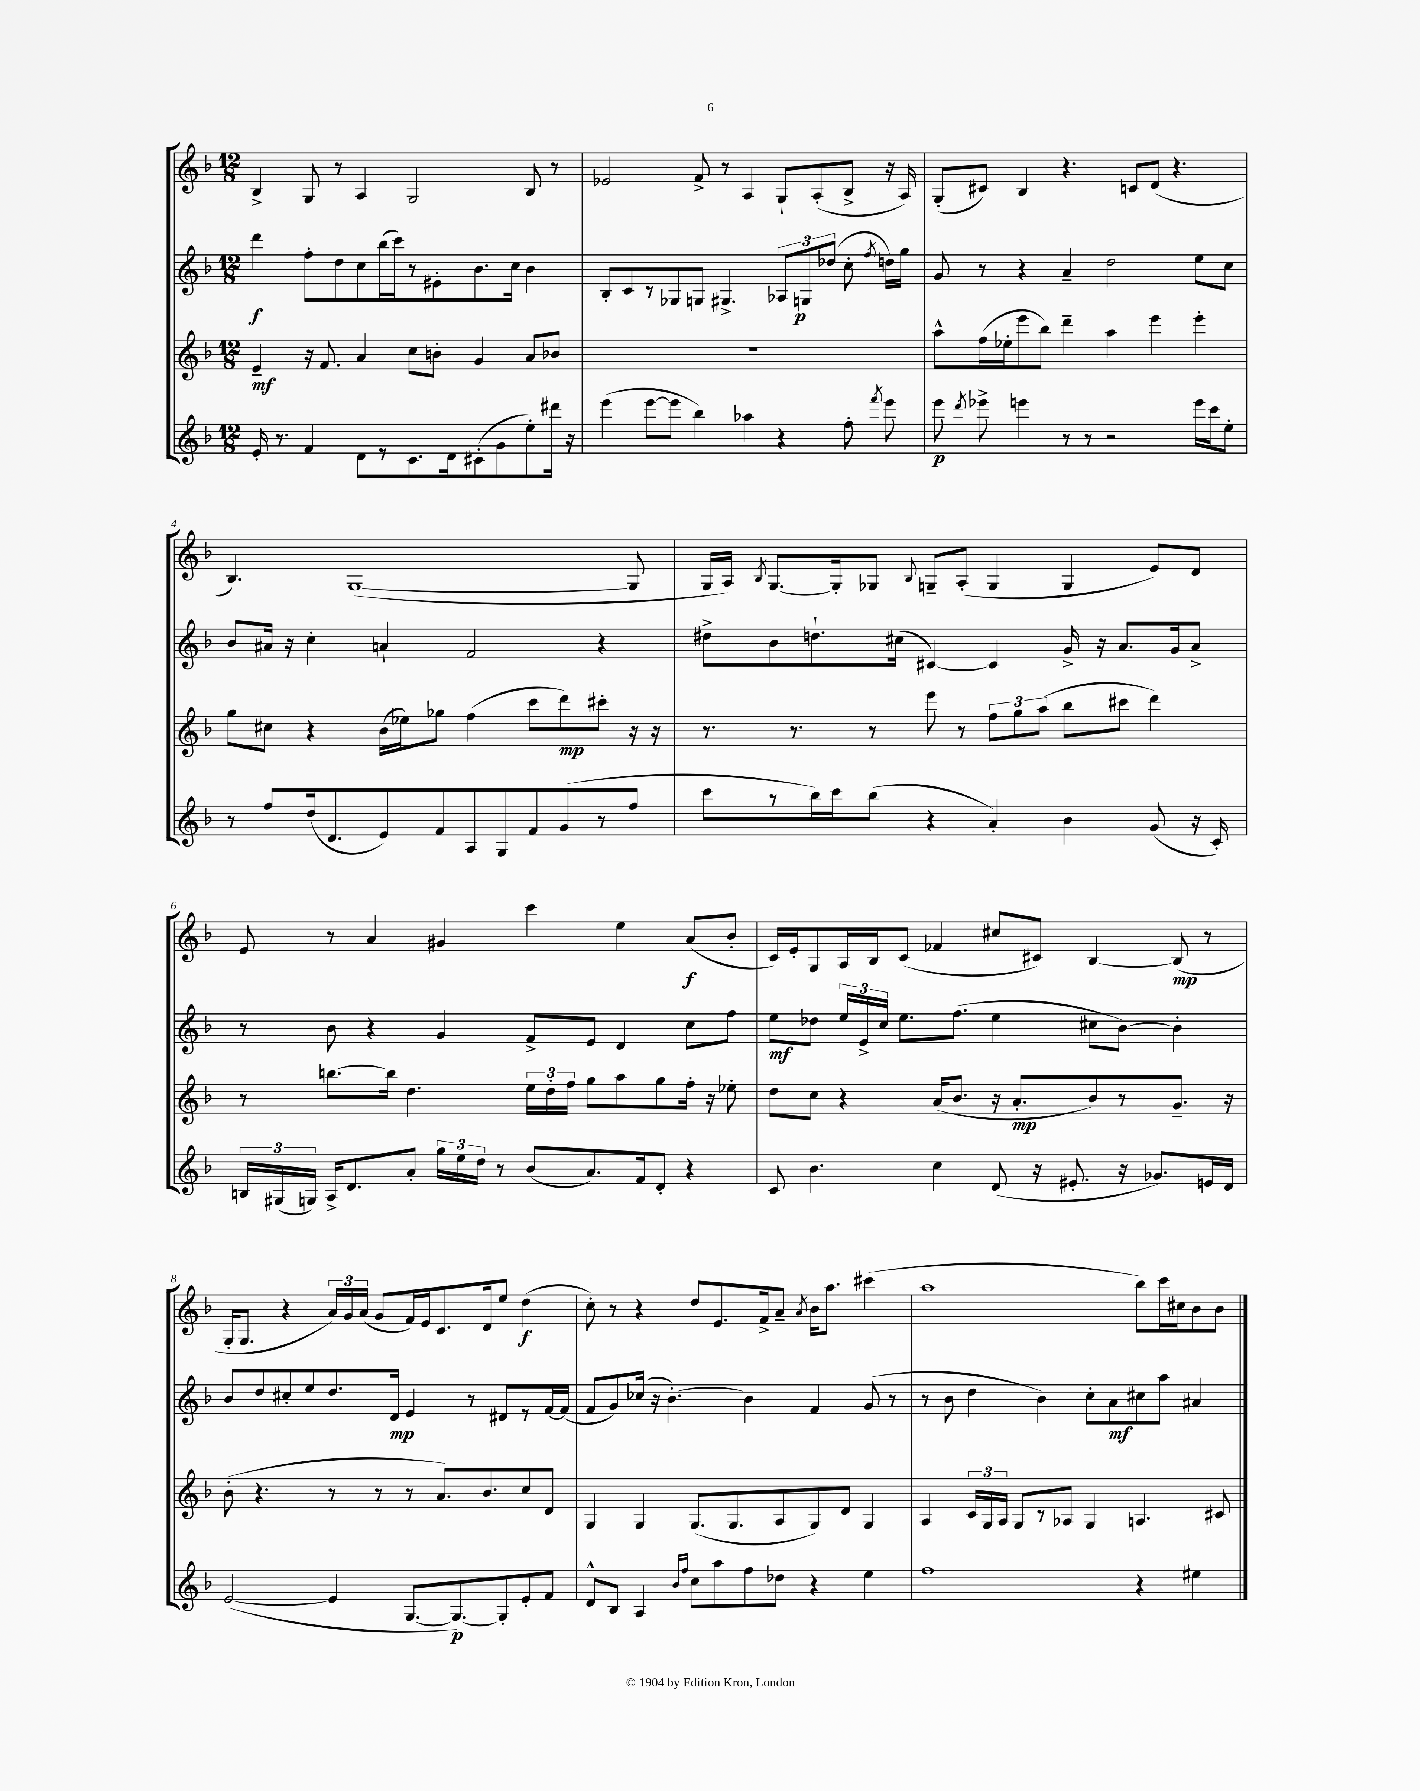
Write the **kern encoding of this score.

**kern	**kern	**kern	**kern
*staff4	*staff3	*staff2	*staff1
*clefG2	*clefG2	*clefG2	*clefG2
*k[b-]	*k[b-]	*k[b-]	*k[b-]
*M12/8	*M12/8	*M12/8	*M12/8
16e'	4e~	4ddd	4B-^
8.r	.	.	.
4f	16r	8ff'	8G
.	8.f	.	.
.	.	8dd	8r
8d	4a	8cc	4A
8r	.	(16bb-	.
.	.	16ccc)	.
8.c	8cc	8r	2G
.	8b'	8e#'	.
16d	.	.	.
(8c#'	4g	8.b-	.
8g	.	.	.
.	.	16cc	.
8ee')	8a	4b-	8B-
16ddd#	8b-	.	8r
16r	.	.	.
=	=	=	=
(4eee	1.r	8B-'	2e-
.	.	8c	.
[8eee	.	8r	.
8eee]	.	8G-	.
4bb-)	.	8G	8f^
.	.	4.G#^	8r
4aa-	.	.	4A
4r	.	12A-	8G`
.	.	12G	.
.	.	.	(8A'
.	.	(12dd-	.
8ff'	.	8cc'	8B-^
8qfff	.	8qff	.
8eee	.	16dd)	16r
.	.	16gg	16A)
=	=	=	=
8eee	8aa^^	8g	(8G'
8qddd	.	.	.
8eee-^	(16ff	8r	8c#)
.	16ee-'	.	.
4eee	8eee	4r	4B-
.	8bb-)	.	.
8r	4ddd~	4a~	4.r
8r	.	.	.
2r	4aa	2dd	.
.	.	.	8c
.	4eee	.	(8d
.	.	.	4.r
16eee	4eee'	8ee	.
16ccc	.	.	.
8ee'	.	8cc	.
=	=	=	=
8r	8gg	8b-	4.B-)
8ff	8cc#	16a#	.
.	.	16r	.
(16dd	4r	4cc'	.
8.d	.	.	.
.	.	.	([1G
8e)	(16b-	4a`	.
.	16ee-)	.	.
8f	8gg-	.	.
8A	(4ff	2f	.
8G	.	.	.
8f	8ccc	.	.
(8g	8ddd)	.	.
8r	8ccc#'	4r	.
8ff	16r	.	8G]
.	16r	.	.
=	=	=	=
8ccc	8.r	8dd#^	16G
.	.	.	16A)
.	.	.	8qB-
8r	.	8b-	[8.G
.	8.r	.	.
16bb-)	.	8.dd`	.
16ccc	.	.	16G']
(8bb-	8r	.	8G-
.	.	(16cc#	.
.	.	.	8qqB-
4r	8eee	[4c#)	8G~
.	8r	.	(8A'
4a')	12ff	4c#]	4G
.	12gg	.	.
.	(12aa	.	.
4b-	8bb-	16g^	4G
.	.	16r	.
.	8ccc#	8.a	.
(8g	4ddd)	.	8e)
.	.	16g	.
16r	.	8a^	8d
16c')	.	.	.
=	=	=	=
24B	8r	8r	8e
(24G#	.	.	.
24G)	.	.	.
16A^	[8.bb	8b-	8r
8.d	.	.	.
.	.	4r	4a
.	16bb]	.	.
8a'	4.dd	.	.
24gg	.	4g	4g#
24ee	.	.	.
24dd	.	.	.
8r	.	.	.
(8b-	24ee	8f^	4ccc
.	24dd'	.	.
.	24ff	.	.
8.a)	8gg	8e	.
.	8aa	4d	4ee
16f	.	.	.
8d'	8gg	.	.
4r	16ff'	8cc	(8a
.	16r	.	.
.	8ee-'	8ff	8b-'
=	=	=	=
8c	8dd	8ee	16c)
.	.	.	16e'
4.b-	8cc	8dd-	8G
.	4r	24ee	16A
.	.	24e^	.
.	.	.	16B-
.	.	24cc	.
.	.	8.ee	(8c
4cc	(16a	.	4f-
.	8.b-	(8.ff	.
(8d	16r	4ee	8cc#
.	8.a'	.	.
16r	.	.	8c#)
8.e#'	.	.	.
.	8b-)	8cc#	[4B-
16r	8r	[8b-)	.
8.g-)	.	.	.
.	8.g~	4b-']	(8B-]
16e	.	.	8r
16d	16r	.	.
=	=	=	=
([2e	(8b-'	8b-	16G'
.	.	.	8.G
.	4.r	8dd	.
.	.	8cc#'	4r
.	.	8ee	.
4e]	8r	8.dd	24a)
.	.	.	24g
.	.	.	(24a
.	8r	.	8g
.	.	16d	.
[8.G	8r	4e	16f)
.	.	.	16e
.	8.a)	.	8.c
8.G_)	.	.	.
.	.	8r	.
.	8.b-	.	16d
8G']	.	8d#	8ee
8e'	8cc	8r	(4dd
8f	8d	[16f	.
.	.	(16f]	.
=	=	=	=
8d^^	4G	8f	8cc')
8B-	.	8g)	8r
4A	4G	(16cc-	4r
.	.	16r	.
.	.	[4.b-')	.
16qqb-	.	.	.
16qqff	.	.	.
8cc	(8.G	.	8dd
8aa	.	.	8.e
.	8.G	.	.
8ff	.	4b-]	.
.	.	.	16f^
8dd-	8A	.	8a~
.	.	.	8qa
4r	8G)	4f	16b-
.	.	.	8.aa
.	8d	.	.
4ee	4G	(8g	(4ccc#
.	.	8r	.
=	=	=	=
1ff	4A	8r	1aa
.	.	8b-	.
.	24c	4dd	.
.	24G	.	.
.	24A	.	.
.	8G	.	.
.	8r	4b-)	.
.	8A-	.	.
.	4G	8cc'	.
.	.	8a	.
4r	4.A	8cc#	8bb-)
.	.	8aa	16ccc
.	.	.	16cc#
4ee#	.	4a#	8b-
.	8c#	.	8b-
==	==	==	==
*-	*-	*-	*-
